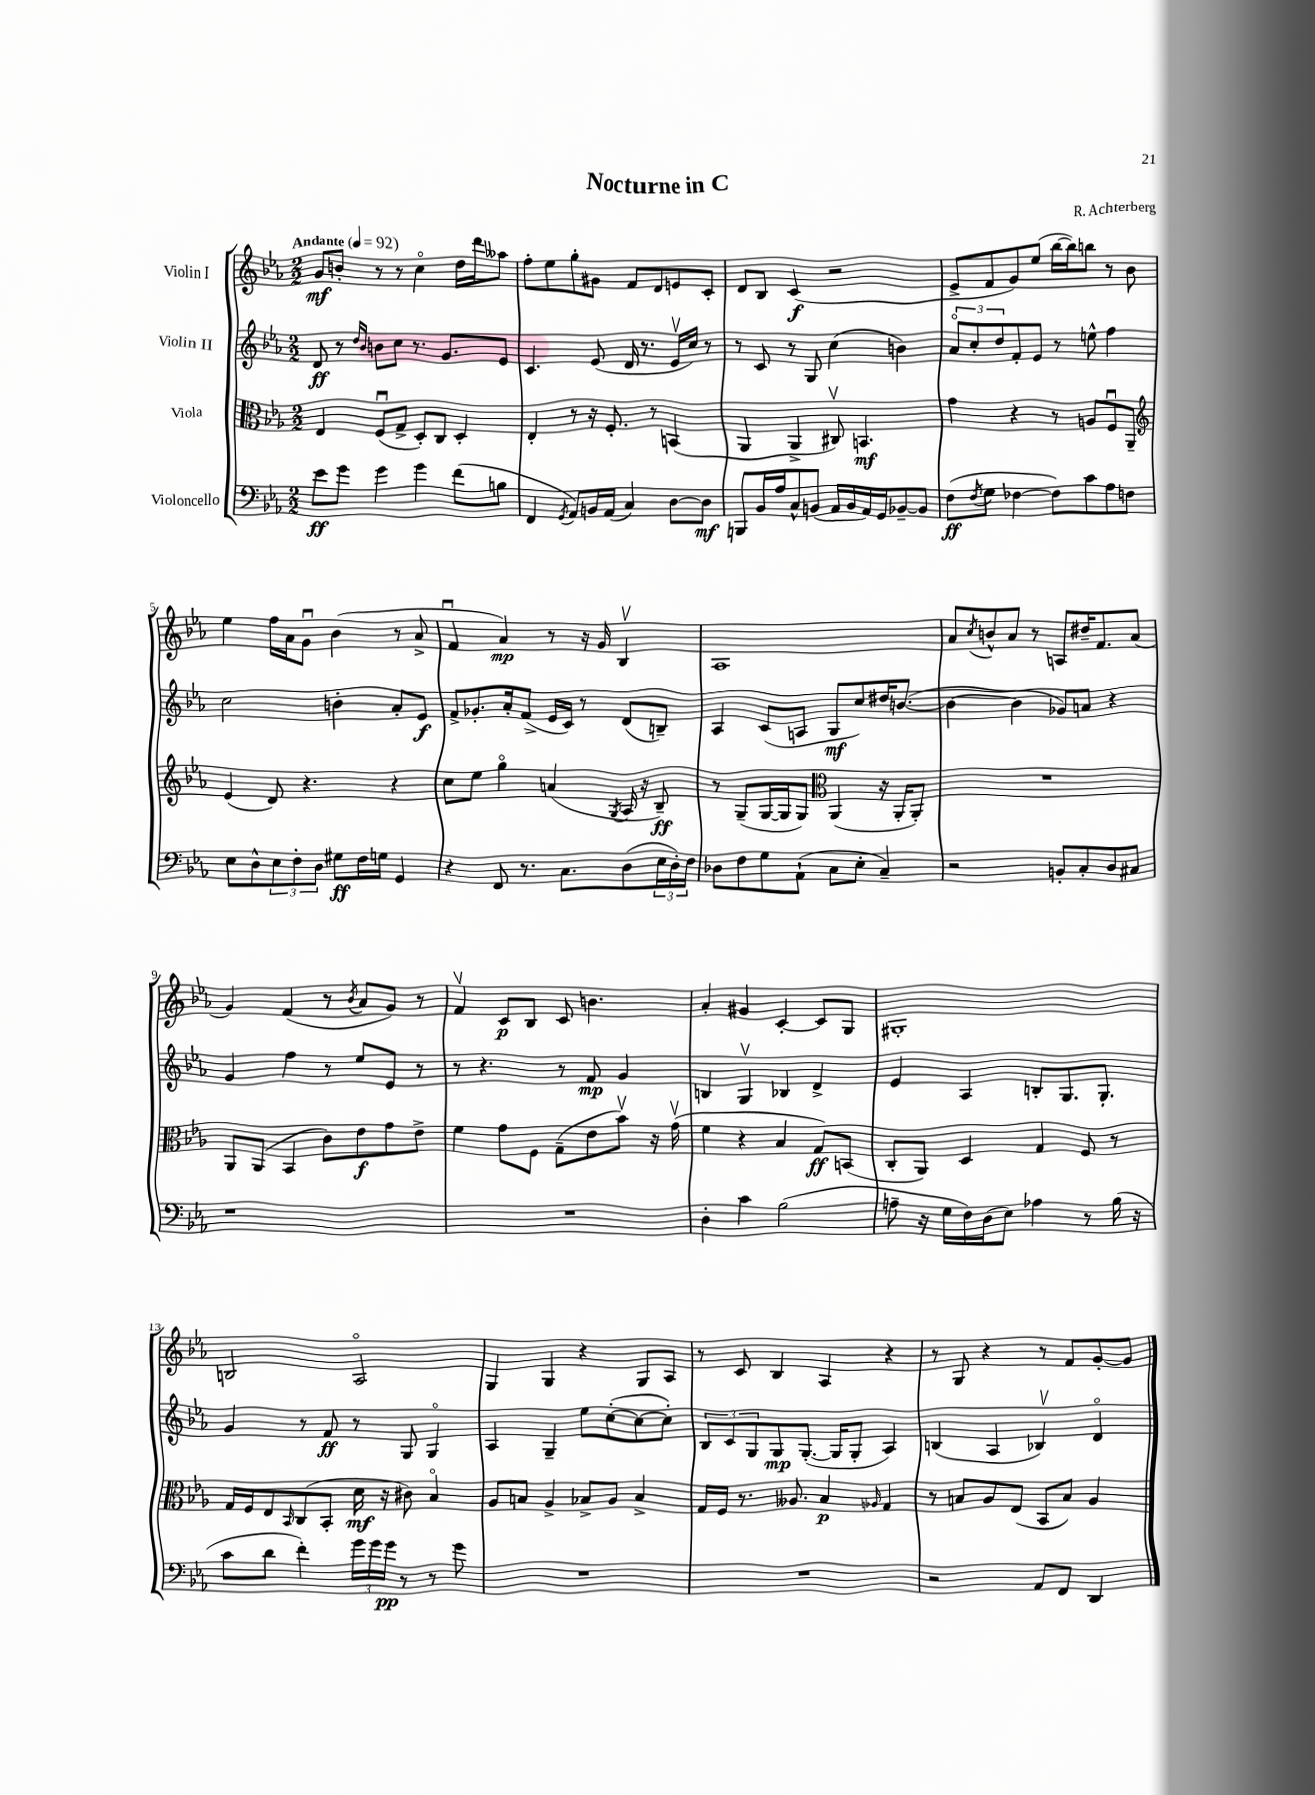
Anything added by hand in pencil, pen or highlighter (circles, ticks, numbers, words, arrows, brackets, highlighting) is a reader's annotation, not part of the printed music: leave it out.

**kern	**kern	**kern	**kern
*staff4	*staff3	*staff2	*staff1
*clefF4	*clefC3	*clefG2	*clefG2
*k[b-e-a-]	*k[b-e-a-]	*k[b-e-a-]	*k[b-e-a-]
*M2/2	*M2/2	*M2/2	*M2/2
*MM92	*MM92	*MM92	*MM92
8e-\L	4E-/	8d/	8g/L
8g\J	.	8r	8b'/J
.	.	16qqdd/LL	.
.	.	16qqb-/JJ	.
4g\	(8Fu/L	8b\L	8r
.	8G^/J	8cc\J	8r
4g\	8D'/L)	8.r	4cco\
.	8C/J	.	.
.	.	8.g/L	.
(8f\L	4D'/	.	16dd\LL
.	.	.	16ddd\J
8B\J	.	8e-/J	8aa--\J
=	=	=	=
4FF/	4E-'/	4.c/	8ff'\L
.	.	.	8ee-\
8qGG/	.	.	.
8AA-/L)	8r	.	8gg'\
16BB/L	16r	(8e-/	8g#\J
(16AA-/JJ	8.F'/	.	.
4C/)	.	16d/	8f/L
.	.	8.r	.
.	8r	.	8d/
[8D\L	(4BB/	16e-v/LL	8e/
.	.	16cc/JJ)	.
8D\]J	.	8r	8c'/J
=	=	=	=
8BBB/L	4AA-/	8r	8d/L
16BB-/L	.	8c/	8B-/J
16A-/J	.	.	.
8C^^/	4AA-^/	8r	(4c/
(8BB/J	.	8G/	.
16AA-/LL	8C#v/)	(4cc\	2r
16BB/	.	.	.
16AA-/)	4.BB/	.	.
16GG/J	.	.	.
[8BB-~/	.	4b\)	.
8BB-/]J	.	.	.
=	=	=	=
(8F\L	4g\	12a-o/L	8e-^/L
.	.	12cc'/	.
8qF/	.	.	.
8G\J	.	.	8f/
.	.	12dd/	.
[4F-\	4r	8f'/	8g/)
.	.	8e-/J	(8ee-/J
8F-\]L)	8r	8r	[16bb-\LL
.	.	.	16bb-\]J)
8c\	8A/L	8ee^^\	8bb\J
8A-\	8Fu/	4ff\	8r
8F\J	8AA-~/J	.	8b-\
=	=	=	=
*	*clefG2	*	*
8E-\L	(4e-/	2cc\	4ee-\
8D^^\	.	.	.
12E-\	8d/)	.	16ff\LL
.	.	.	16a-\J
12F'\	.	.	.
.	4.r	.	8gu\J
12D\J	.	.	.
8G#\L	.	4b'\	(4b-\
16F\L	.	.	.
16G\JJ	.	.	.
4GG/	4r	8a-'/L	8r
.	.	8e-/J	8a-^/
=	=	=	=
4r	8cc\L	8f^/L	4fu/
.	8ee-\J	8.g-'/	.
8FF/	4ggo\	.	4a-/)
.	.	16a-'/k	.
8.r	.	(8f^/J	.
.	(4a/	16e-/LL	8r
8.C\L	.	16c/JJ)	.
.	.	8r	16r
.	.	.	16g/
.	8qG/	.	.
(8D\	16A-/	(8d/L	4B-v/
.	16r	.	.
24E-\L	8B-~/)	8B~/J)	.
24D'\)	.	.	.
24F\JJ	.	.	.
=	=	=	=
8D-\L	8r	4A-/	1A-
8F\	(8G~/L	.	.
8G\	[16G/L	(8c/L	.
.	16G/]J	.	.
(8AA-`\J	8G/J)	8A/J	.
*	*clefC3	*	*
8C\L	(4AA-/	8G/L	.
8E-'\J	.	8cc/)	.
4C~/)	16r	16dd#/K	.
.	16AA-'/LK	([8.b/J	.
.	8AA-'/J)	.	.
=	=	=	=
2r	1r	4b\_	8a-/L
.	.	.	8qcc/
.	.	.	8b^^/
.	.	4b\]	8a-/J
.	.	.	8r
8BB'/L	.	8g-/L)	8A/L
8C'/	.	8a/J	16dd#~/K
.	.	.	8.f/
8D/	.	4r	.
8C#/J	.	.	(8a-/J
=	=	=	=
1r	8AA-/L	4g/	4g/)
.	(8AA-/J	.	.
.	4BB-/	4ff\	(4f/
.	8c\L)	8r	8r
.	.	.	8qb-/
.	8e-\	8ee-/L	8a-/L
.	8g\	8e-/J	8g/J)
.	8e-^\J	8r	8r
=	=	=	=
1r	4f\	8r	4fv/
.	.	4.r	.
.	8g\L	.	8c/L
.	8F\J	.	8B-/J
.	(8G~\L	8r	8c/
.	8e-\	8f/	4.b\
.	8b-v\J)	4g/	.
.	16r	.	.
.	(16gv\	.	.
=	=	=	=
4D'\	4f\	4B/	4a-'/
4c\	4r	4Gv/	4g#/
(2B-\	4B-/	4B-/	[4c'/
.	8G/L)	4d^/	8c/]L
.	(8BB/J	.	8G/J
=	=	=	=
8A~\	8C'/L	4e-/	1G#'
16r	8AA-/J)	.	.
16G\LL	.	.	.
16F\)	4D/	4A-/	.
(16D\J	.	.	.
8E-\J)	.	.	.
4A-\	4G/	8B'/L	.
.	.	8.G/	.
8r	8F/	.	.
.	.	8.G'/J	.
(16B-\	8r	.	.
16r	.	.	.
=	=	=	=
8c\L	16G/LL	4g/	2B/
.	16F/J	.	.
8d\J	8E-/	.	.
.	16qqBB-/	.	.
4f'\)	(8C/	8r	.
.	8BB-'/J	8f/	.
24g\LL	16d\	8r	2A-o/
24g\	.	.	.
.	16r	.	.
24g\JJ	.	.	.
8r	8c#\)	8G/	.
8r	4B-o/	4Go/	.
8g\	.	.	.
=	=	=	=
1r	8A-/L	4A-/	4G/
.	8B/J	.	.
.	4A-^/	4G~/	4G/
.	8B-^/L	8ee-\L	4r
.	8A-/J	([8cc'\	.
.	4B-^/	8cc\_	8G/L
.	.	8cc'\]J)	8A-/J
=	=	=	=
1r	16G/LL	12B-/L	8r
.	16F/JJ	.	.
.	.	12c/	.
.	8.r	.	8c/
.	.	12G/	.
.	.	8G/	4B-/
.	8.A--/	.	.
.	.	([8.G'/J	.
.	4B-/	.	4A-/
.	.	16G/]LK	.
.	.	8G'/J	.
.	16qqA-/	.	.
.	4G/	4A-/)	4r
=	=	=	=
2r	8r	(4B/	8r
.	8B/L	.	8G/
.	8A-/	4A-/	4r
.	(8E-/J	.	.
8AA-/L	8BB-/L	4B-v/)	8r
8FF/J	8B/J)	.	8f/L
4DD/	4A-/	4do/	[8g'/
.	.	.	8g/]J
==	==	==	==
*-	*-	*-	*-
